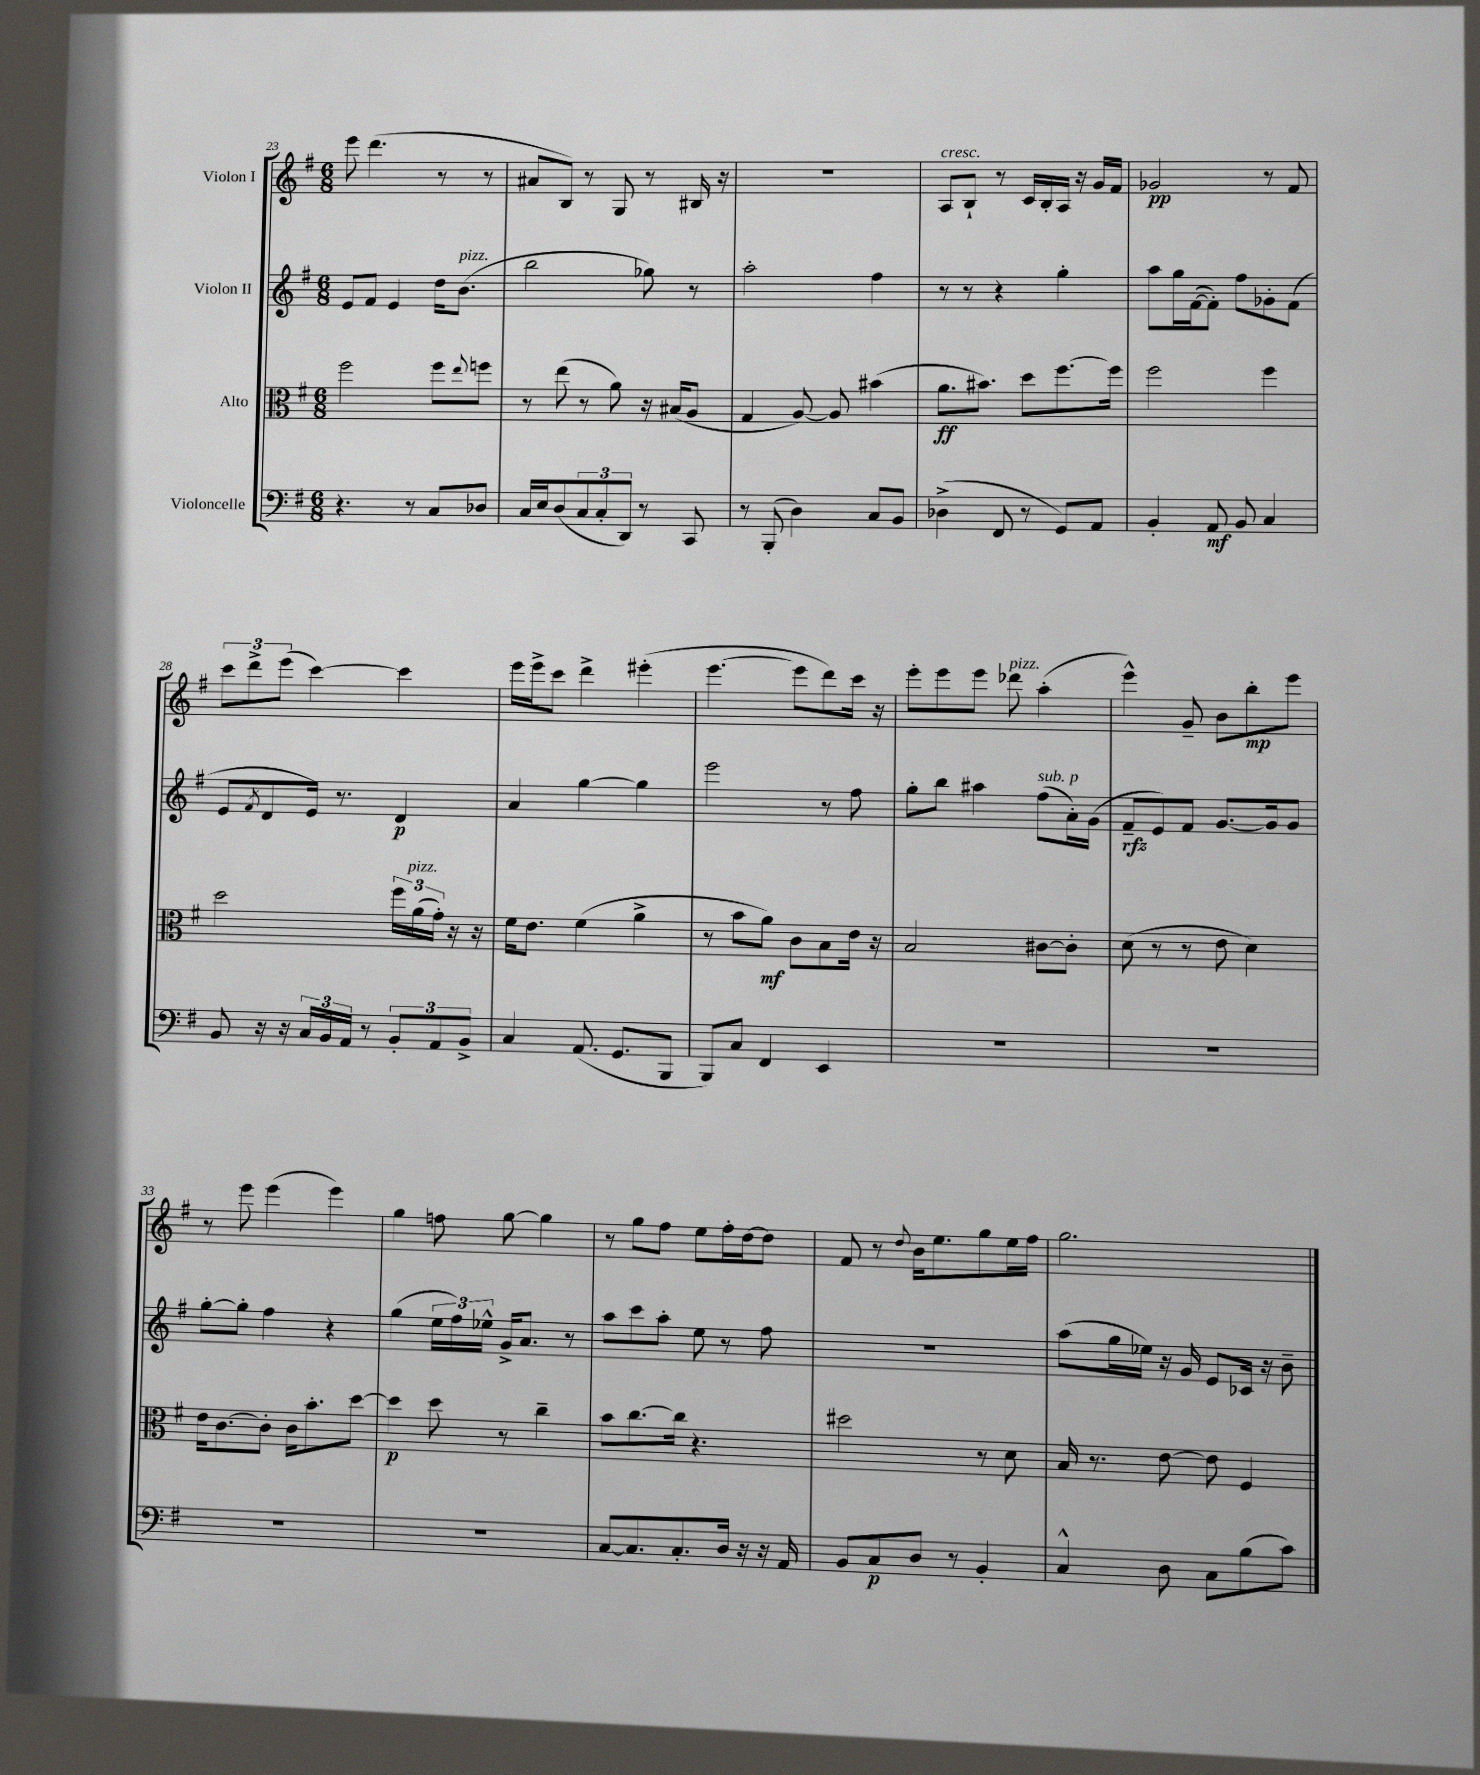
<<
\new StaffGroup <<
\new Staff = "s0" \with { instrumentName = "Violon I" } {
    \clef treble \key g \major \numericTimeSignature \time 6/8
    e'''8 d'''4.( r8 r8 |
    ais'8 b8) r8 g8 r8 bis16 r16 |
    R2. |
    a8^\markup { \italic "cresc." } b8-! r8 c'16 b16-. a16 r16 g'16 fis'16 |
    ges'2\pp r8 fis'8 |
    \tuplet 3/2 { c'''8 d'''8-> e'''8( } c'''4~) c'''4 |
    e'''16 e'''16-> c'''8 d'''4-> eis'''4-.( |
    e'''4.~ e'''8 d'''8) c'''16 r16 |
    e'''8-. e'''8 e'''8 des'''8^\markup { \italic "pizz." } a''4-.( |
    e'''4-^) g'8-- b'8 b''8-.\mp e'''8 |
    r8 e'''8 e'''4( e'''4) |
    g''4 f''8 g''8~ g''4 |
    r8 g''8 fis''8 e''8 fis''16-. d''16~ d''8 |
    fis'8 r8 \appoggiatura { d''8 } b'16 e''8. g''8 e''16 fis''16 |
    g''2. \bar "|." |
}
\new Staff = "s1" \with { instrumentName = "Violon II" } {
    \clef treble \key g \major \numericTimeSignature \time 6/8
    e'8 fis'8 e'4 d''16 b'8.^\markup { \italic "pizz." }( |
    b''2 ges''8) r8 |
    a''2-. fis''4 |
    r8 r8 r4 g''4-. |
    a''8 g''16 fis'16~( fis'8-.) fis''8 ges'8-. fis'8( |
    e'8 \acciaccatura { fis'8 } d'8 e'16) r8. d'4\p |
    a'4 g''4~ g''4 |
    e'''2 r8 fis''8 |
    g''8-. b''8 ais''4 fis''8^\markup { \italic "sub. p" }( a'16-.) g'16( |
    fis'8--\rfz e'8) fis'8 g'8.~ g'16 g'8 |
    g''8~-. g''8-. fis''4 r4 |
    g''4( \tuplet 3/2 { e''16 fis''16) ees''16-^ } g'16-> a'8. r8 |
    a''8 c'''8 a''8-. e''8 r8 fis''8 |
    R2. |
    a''8( g''16 ees''16) r16 g'16 e'8 ces'16 r16 b'8-- \bar "|." |
}
\new Staff = "s2" \with { instrumentName = "Alto" } {
    \clef alto \key g \major \numericTimeSignature \time 6/8
    fis''2 fis''8 \appoggiatura { e''8 } f''8 |
    r8 e''8( r8 a'8) r16 bis16( a8 |
    g4 a8~) a8 bis'4( |
    a'8.\ff bis'8.) d''8 fis''8.~ fis''16 |
    fis''2 fis''4 |
    d''2 \tuplet 3/2 { fis''16 a'16^\markup { \italic "pizz." }( g'16-.) } r16 r16 |
    fis'16 e'8. fis'4( a'4-> |
    r8 b'8 a'8\mf) c'8 b8 e'16 r16 |
    b2 cis'8~ cis'8-. |
    d'8( r8 r8 e'8 d'4) |
    e'16 c'8.~ c'8-. c'16 b'8.-. d''8~ |
    d''4\p d''8 r8 c''4-- |
    b'8 c''8.~ c''16 r4. |
    dis''2 r8 d'8 |
    b16 r8. e'8~ e'8 fis4 \bar "|." |
}
\new Staff = "s3" \with { instrumentName = "Violoncelle" } {
    \clef bass \key g \major \numericTimeSignature \time 6/8
    r4. r8 c8 des8 |
    c16 e16 d8( \tuplet 3/2 { c8 c8-. d,8) } r8 c,8 |
    r8 b,,8-.( d4) c8 b,8 |
    des4->( fis,8 r8 g,8) a,8 |
    b,4-. a,8\mf b,8 c4 |
    b,8 r16 r16 \tuplet 3/2 { c16 b,16 a,16 } r8 \tuplet 3/2 { b,8-. a,8 b,8-> } |
    c4 a,8.( g,8. b,,8 |
    b,,8) c8 fis,4 e,4 |
    R2. |
    R2. |
    R2. |
    R2. |
    c8~ c8. c8.-. d16 r16 r16 a,16 |
    b,8 c8\p d8 r8 b,4-. |
    c4-^ d8 c8 b8( c'8) \bar "|." |
}
>>
>>
\layout { \context { \Score currentBarNumber = #23 } }
